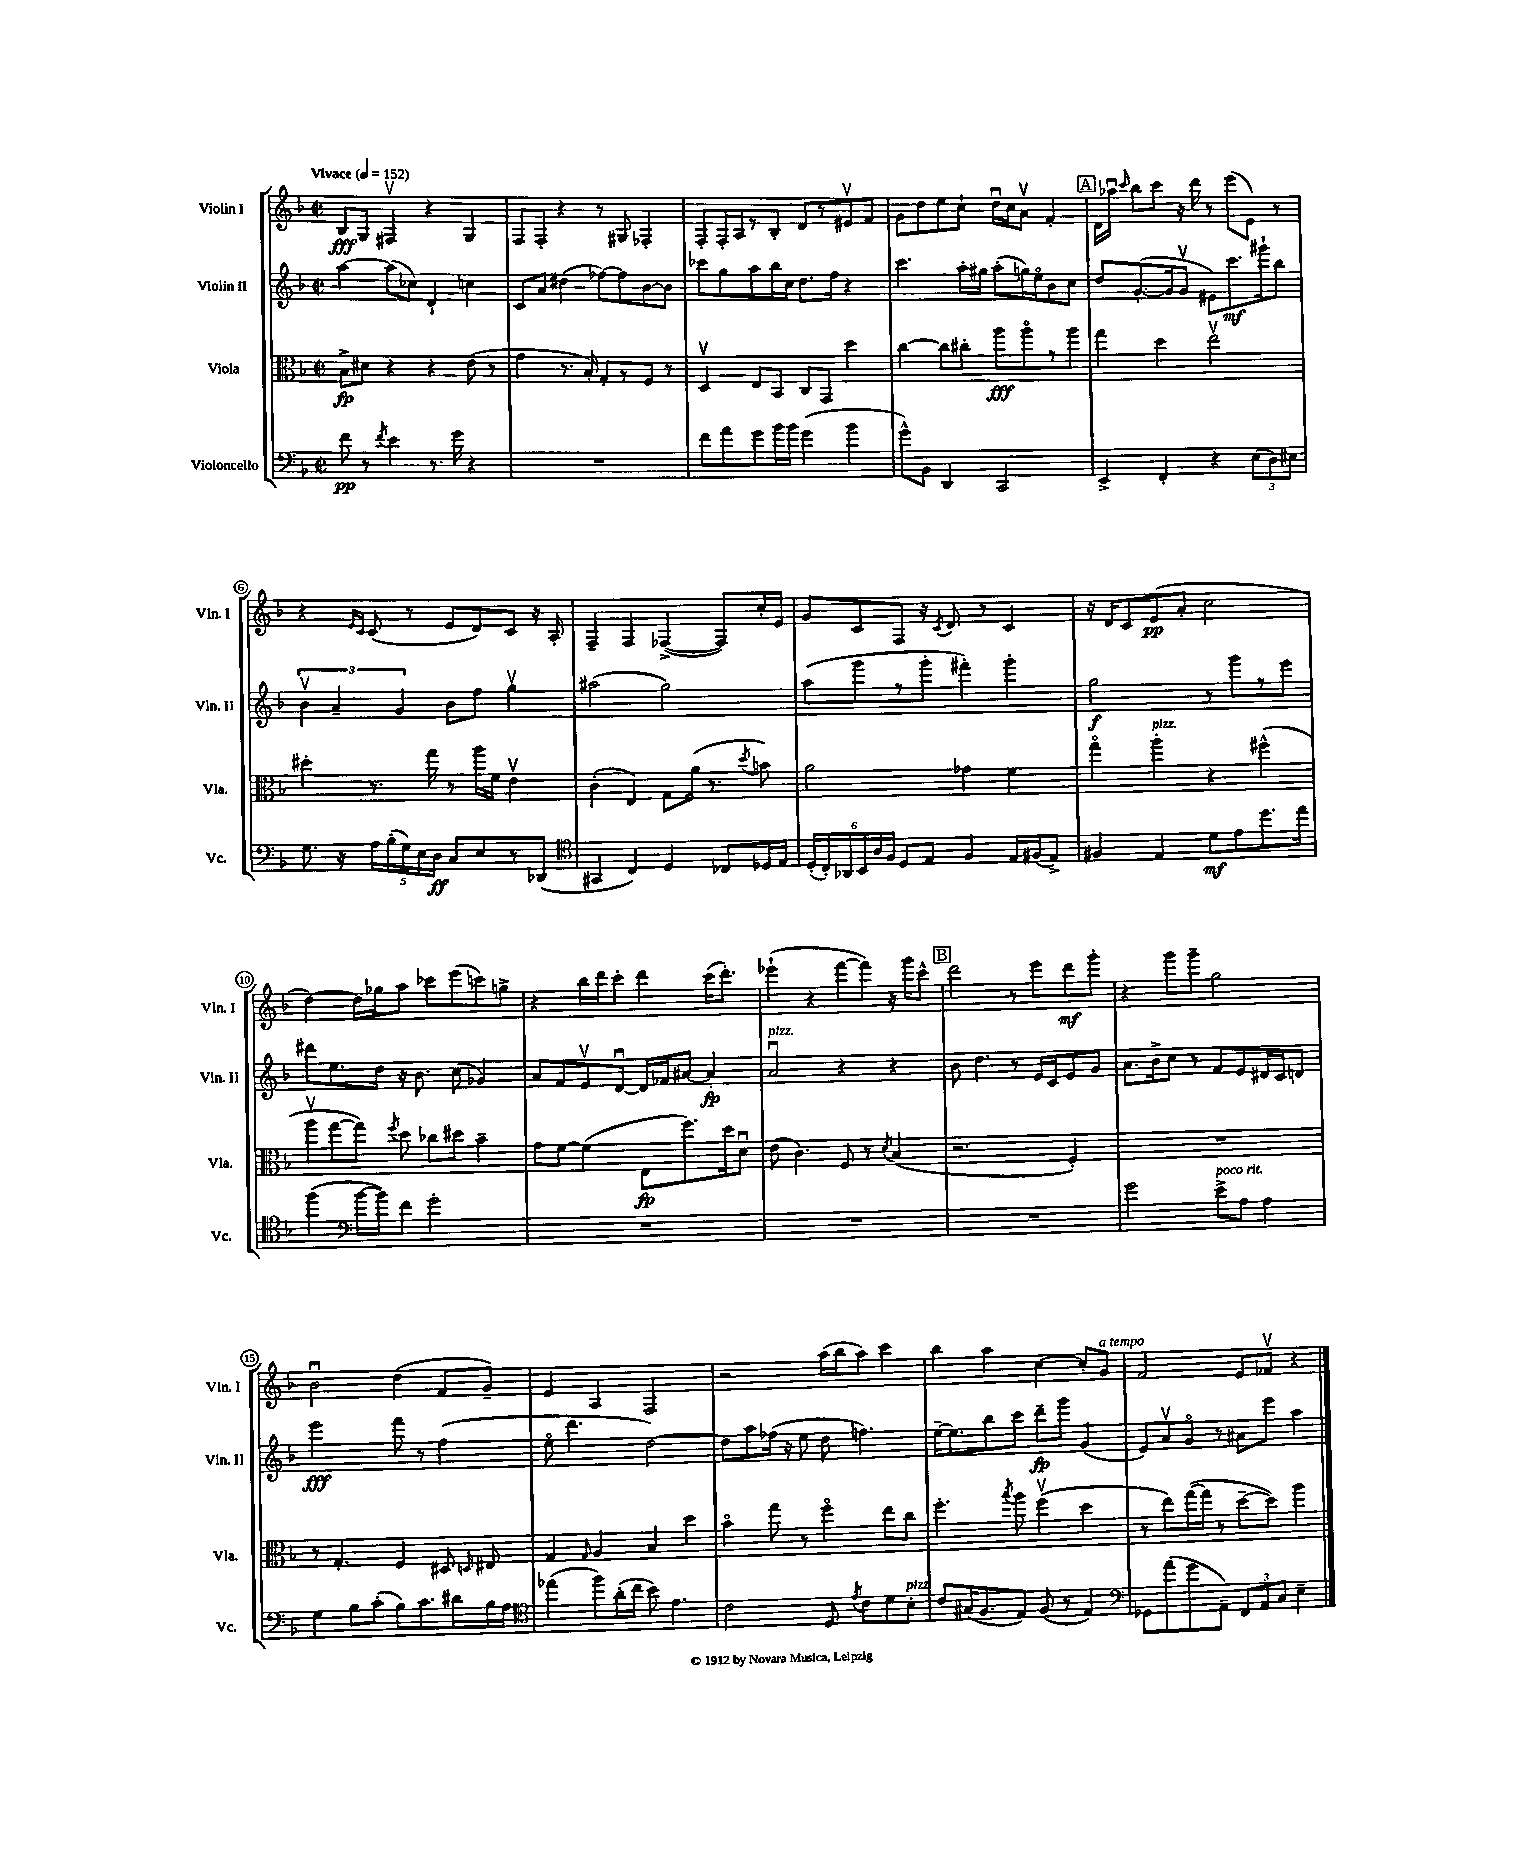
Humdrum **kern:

**kern	**kern	**kern	**kern
*staff4	*staff3	*staff2	*staff1
*clefF4	*clefC3	*clefG2	*clefG2
*k[b-]	*k[b-]	*k[b-]	*k[b-]
*M2/2	*M2/2	*M2/2	*M2/2
*met(c|)	*met(c|)	*met(c|)	*met(c|)
*MM152	*MM152	*MM152	*MM152
8f	8B-^	[4aa	8B-
8r	8d#	.	8G
8qf	.	.	.
4e	4r	(8aa]	4F#v
.	.	8cc-)	.
8.r	4r	4d`	4r
16g	.	.	.
4r	(8e	4cc	4G
.	8r	.	.
=	=	=	=
1r	4g	8c	8F
.	.	8a	8F'
.	8.r	(4dd#	4r
.	16B-')	.	.
.	8G'	[8ff-)	8r
.	8r	8ff-]	8G#
.	8F	[8b-	4F-'
.	8r	8b-]	.
=	=	=	=
8f	4Dv	8ccc-	8F'
8a	.	8gg	16F'
.	.	.	16A
8g	8E	8aa	8r
16b-	8BB-	16bb-	8B-'
16b-	.	16cc	.
(4g	8C	8.dd	8d
.	8GG	.	8r
.	.	16ff	.
4b-	4dd	4r	8e#v
.	.	.	8f
=	=	=	=
8g^^)	[4cc	4.ccc	8g
8BB-	.	.	8dd
4DD	8cc]	.	8ee
.	8cc#'	16aa'	8cc`
.	.	16gg#	.
2CC	8aa	(8aa'	16ddu
.	.	.	16cc
.	8aao	16gg)	8av
.	.	16eeo	.
.	8r	8b-	4f'
.	8aa	8cc	.
=	=	=	=
4EE^	4gg	8dd	16d
.	.	.	16aa-u
.	.	.	16qqccc
.	.	([8.g'	8bb-
4FF'	4dd	.	8ccc
.	.	16g]	.
.	.	8gv	16r
.	.	.	16ddd
4r	2eev	8e#)	8r
.	.	8.ccc	(8eee
(12E	.	.	8e)
.	.	16ggg#`	.
12D)	.	.	.
.	.	8bb-	8r
12E#	.	.	.
=	=	=	=
8.G	4dd#'	6b-v	4r
.	.	6a~	.
16r	.	.	.
.	.	.	16qqe
.	.	.	16qqc
20A	8.r	.	(8c
(20B-'	.	.	.
.	.	6g	.
20G)	.	.	.
.	.	.	8r
20E	.	.	.
.	16gg	.	.
20D	.	.	.
8C	8r	8b-	8e
8E	16aa	8ff	8d)
.	16f	.	.
8r	4ev	4ggv	8c
(8DD-	.	.	16r
.	.	.	16A'
=	=	=	=
*clefC4	*	*	*
4GG#	(4c'	(2aa#	4F~
4C)	4E)	.	4F
4D	8G	2gg)	([4F-^
.	(16a	.	.
.	8.r	.	.
8C-	.	.	8F-])
.	8qdd	.	.
16D-	8b)	.	16cc'
16E	.	.	16e
=	=	=	=
(24D'	2a	(8aa	8g
24C')	.	.	.
24AA-	.	.	.
24BB-	.	8ggg	8c
24A	.	.	.
24F	.	.	.
8D	.	8r	8F
8E	.	8ggg'	16r
.	.	.	8qc
.	.	.	8.d
4F	4g-	4fff#')	.
.	.	.	8r
16E	4f	4ggg'	4c
(16F#	.	.	.
8E^)	.	.	.
=	=	=	=
4F#	4ggo	2gg	16r
.	.	.	16d
.	.	.	8c
4E	4aa'	.	(8e
.	.	.	8a'
8d	4r	8r	2cc
8e	.	8ggg	.
8.dd	(4ff#^^	8r	.
.	.	8eee	.
16ee	.	.	.
=	=	=	=
(4ff	8aav	8ddd#	[4dd)
.	[8gg	8.ee	.
*clefF4	*	*	*
[16b-	8gg])	.	16dd]
16b-])	.	16dd	16gg-
.	8qff	.	.
8f	8dd	16r	8aa
.	.	8.b-	.
2g'	8cc-	.	8ccc-
.	8dd#	(8cc	(8eee
.	4b-~	4g-)	8ccc)
.	.	.	8gg^
=	=	=	=
1r	8g	8a	4r
.	[8f	8f	.
.	(4f]	8ev	16bb-
.	.	.	16ddd
.	.	[8du	8ccc'
.	8E	16d]	4ddd
.	.	16f-	.
.	8.ff)	[8a#	.
.	.	4a#']	(16ccc
.	16dd	.	8.ddd')
.	8du	.	.
=	=	=	=
1r	(8e	2au	(4eee-`
.	4.c)	.	.
.	.	.	4r
.	8F	4r	[8fff
.	8r	.	8fff])
.	8qd	.	.
.	(4B-	4r	16r
.	.	.	16ggg
.	.	.	8ccc^^
=	=	=	=
1r	2.r	8b-	2ddd
.	.	4.dd	.
.	.	8r	8r
.	.	16e	8eee
.	.	16c	.
.	4F')	8e	8ddd
.	.	8g	8ggg'
=	=	=	=
2g	1r	8.a	4r
.	.	16b-^	.
.	.	8cc	8ggg
.	.	8r	8ggg~
8e^	.	8f	2gg
8A	.	8e	.
4A	.	16d#	.
.	.	16c	.
.	.	8d	.
=	=	=	=
4G	8r	2eee	2b-u
.	4.G'	.	.
8B-	.	.	.
(8c'	.	.	.
8B-)	4F	8fff	(4dd
8.c	.	8r	.
.	8D#	(4ff	8f
16d#	.	.	.
.	16qqD	.	.
16B-	8E#	.	8g~)
16A	.	.	.
=	=	=	=
*clefC4	*	*	*
(4ee-	4G	8eeo	4e
.	.	4.ddd	.
.	16qqG	.	.
8ff)	4A	.	4A
(16a'	.	.	.
16cc	.	.	.
8b-)	4B-	[2dd)	2F
4.e	.	.	.
.	4dd	.	.
=	=	=	=
2c	4b-o	8dd]	2r
.	.	8aa	.
.	8gg	(16ff-	.
.	.	16r	.
.	8r	8ee	.
8D	4ffo	8dd	(16aa
.	.	.	16bb-
8qe	.	.	.
8c	.	4.ff)	8aa)
8d	8ee	.	4ccc
8B-'	8cc	.	.
=	=	=	=
8c	4.ff'	[16ee~	4bb-
.	.	8.ee]	.
(16G#	.	.	.
8.F	.	.	.
.	.	8bb-	4aa
.	8qbb-	.	.
8E)	8aa	8ccc	.
(8F	(4ffv	8ddd~	[4cc
8r	.	8ggg	.
4E)	4dd	(4g	8cc']
.	.	.	8g
=	=	=	=
*clefF4	*	*	*
8GG-	8r	8e)	2f
(8a	8ee)	8av	.
8g	([16gg	8go	.
.	16gg]	.	.
8AA~)	8r	8r	.
12FF	[8dd~	8a#	8e
12AA	.	.	.
.	8dd])	8eee	8f-v
12C	.	.	.
4E~	4aa	4aa	4r
==	==	==	==
*-	*-	*-	*-
